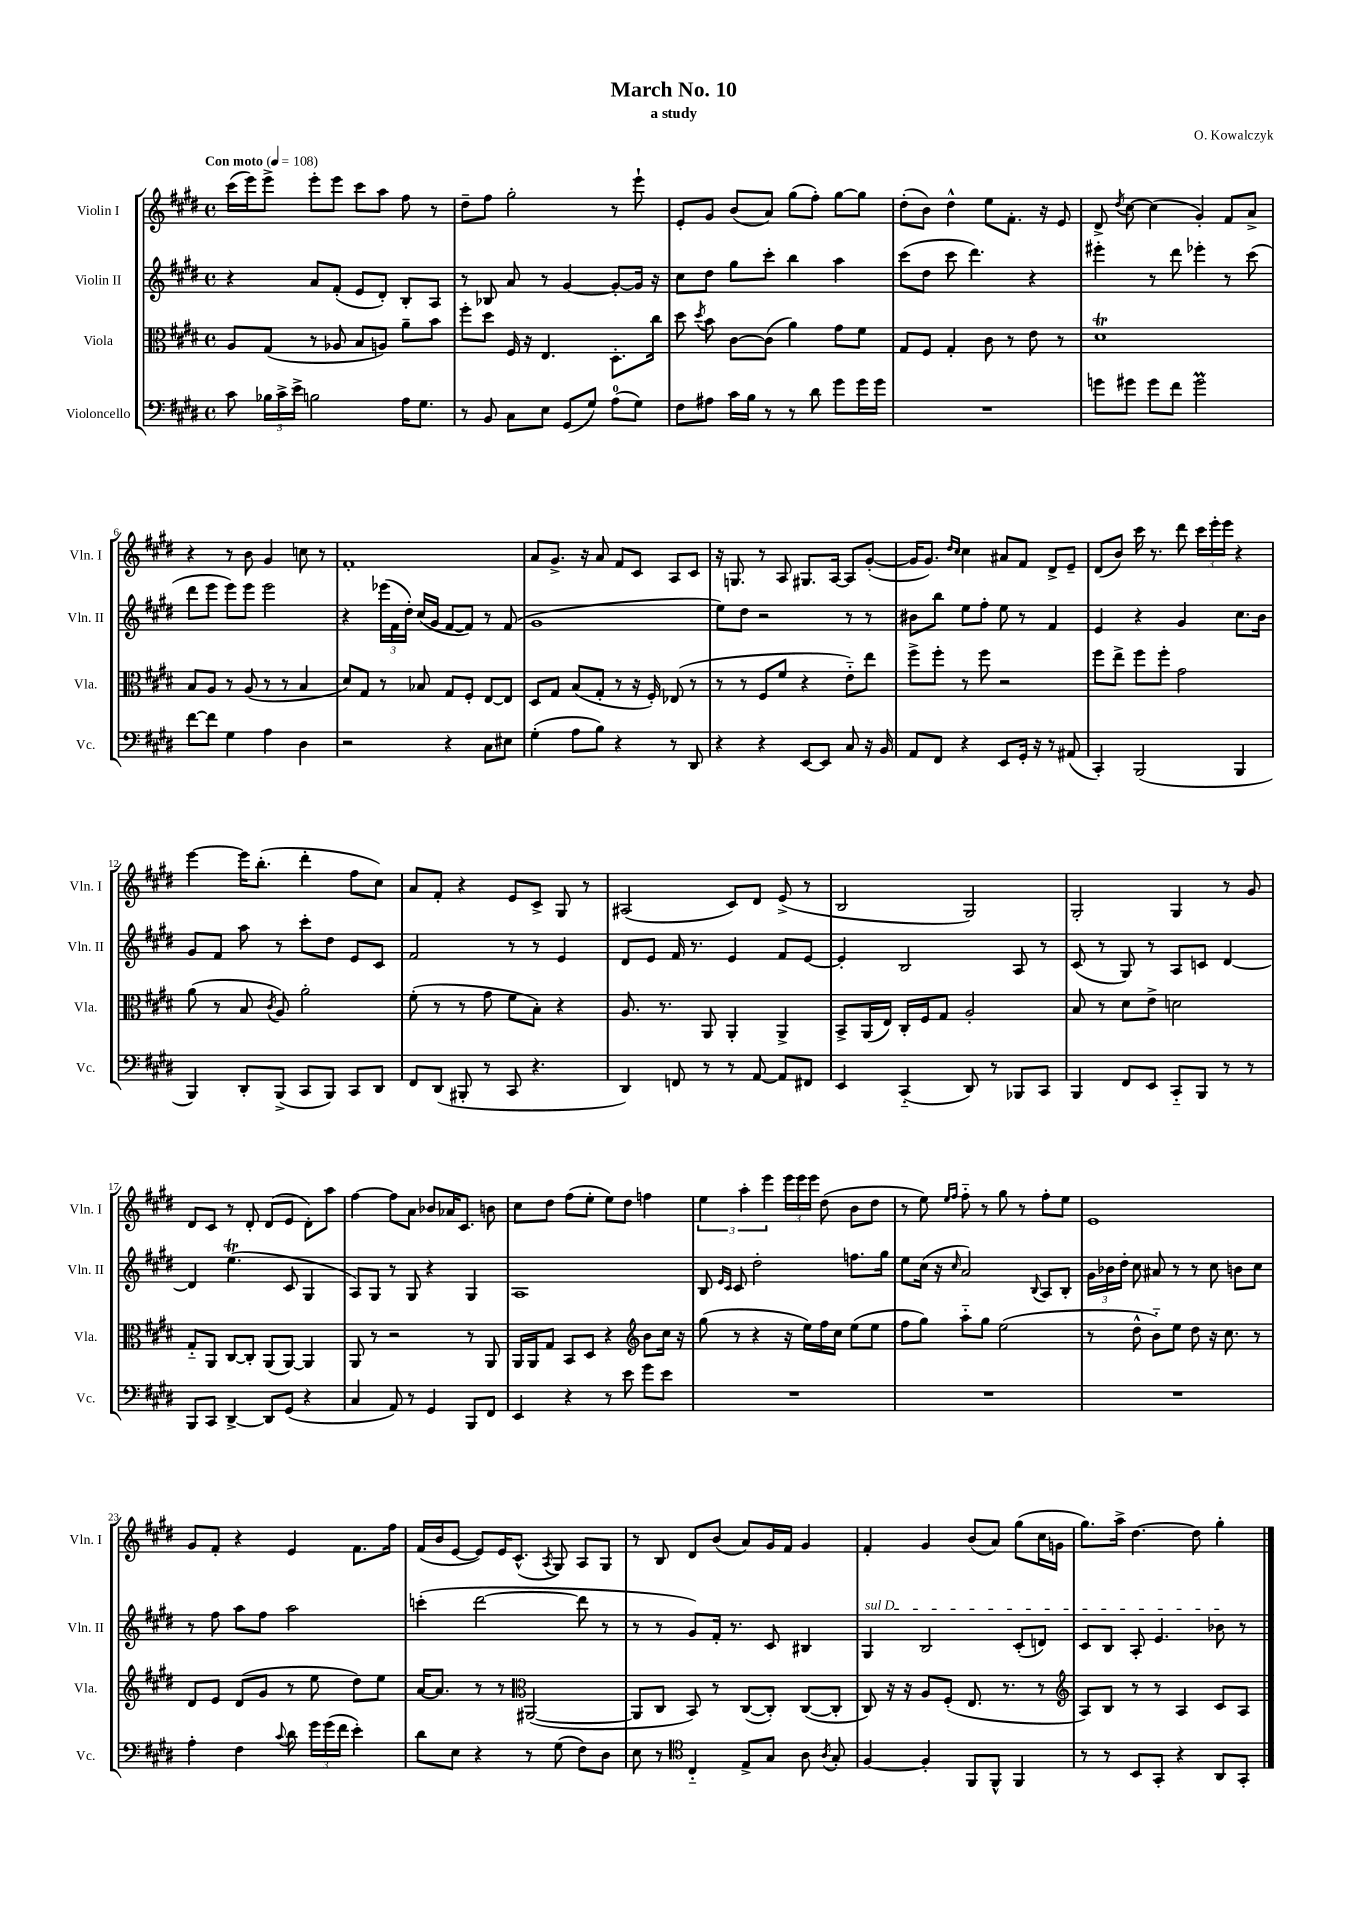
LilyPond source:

\header { title = "March No. 10" composer = "O. Kowalczyk" subtitle = "a study" }
<<
\new StaffGroup <<
\new Staff = "s0" \with { instrumentName = "Violin I" shortInstrumentName = "Vln. I" } {
    \clef treble \key e \major \defaultTimeSignature \time 4/4 \tempo "Con moto" 4 = 108
    \autoBeamOff cis'''16[( e'''16) e'''8]-> e'''8[-. e'''8] cis'''8[ a''8] fis''8 r8 |
    dis''8[-- fis''8] gis''2-. r8 e'''8-! |
    e'8[-. gis'8] b'8[( a'8]) gis''8[( fis''8]-.) gis''8[~ gis''8] |
    dis''8[-.( b'8]) dis''4-^ e''8[ fis'8.]-. r16 e'8 |
    dis'8-> \acciaccatura { dis''8 } cis''8~ cis''4( gis'4-.) fis'8[ a'8]-> |
    r4 r8 b'8 gis'4 c''8 r8 |
    fis'1-. |
    a'8[ gis'8.]-> r16 a'8 fis'8[ cis'8] a8[ cis'8] |
    r16 g8. r8 a8 gis8.[ a16]~ a8[ gis'8]~-.( |
    gis'16[ gis'8.]) \grace { dis''16[ cis''16] } cis''4 ais'8[ fis'8] dis'8[-> e'8]-- |
    dis'8[( b'8]) cis'''16 r8. dis'''8 \tuplet 3/2 { cis'''16[ e'''16-. e'''16] } r4 |
    e'''4~ e'''16[ b''8.]-.( dis'''4-. fis''8[ cis''8]) |
    a'8[ fis'8]-. r4 e'8[ cis'8]-> gis8 r8 |
    ais2( cis'8[) dis'8] e'8->( r8 |
    b2 gis2) |
    gis2-. gis4 r8 gis'8 |
    dis'8[ cis'8] r8 dis'8-. dis'8[( e'8] dis'8[-.) a''8] |
    fis''4~ fis''8[ a'8] bes'8[ aes'16 cis'8.] b'8 |
    cis''8[ dis''8] fis''8[( e''8]-. e''8[) dis''8] f''4 |
    \tuplet 3/2 { e''4 a''4-. e'''4 } \tuplet 3/2 { e'''16[ e'''16 e'''16] } dis''8( b'8[ dis''8] |
    r8 e''8) \grace { e''16[ fis''16] } fis''8-_ r8 gis''8 r8 fis''8[-. e''8] |
    e'1 |
    gis'8[ fis'8]-. r4 e'4 fis'8.[ fis''16] |
    fis'16[( b'16 e'8]~ e'8[) e'16 cis'8.]-^( \acciaccatura { a8 } gis8) a8[ gis8] |
    r8 b8 dis'8[ b'8]( a'8[) gis'16 fis'16] gis'4 |
    fis'4-. gis'4 b'8[( a'8]) gis''8[( cis''16 g'16] |
    gis''8.[) a''16]-> dis''4.~ dis''8 gis''4-. \bar "|." |
}
\new Staff = "s1" \with { instrumentName = "Violin II" shortInstrumentName = "Vln. II" } {
    \clef treble \key e \major \defaultTimeSignature \time 4/4
    \autoBeamOff r4 a'8[ fis'8]-.( e'8[ dis'8]-.) b8[-. a8] |
    r8 bes8 a'8 r8 gis'4~ gis'8[~-. gis'16] r16 |
    cis''8[ dis''8] gis''8[ cis'''8]-. b''4 a''4 |
    cis'''8[( dis''8] cis'''8 dis'''4.) r4 |
    eis'''4-. r8 dis'''8 ees'''4-. r8 cis'''8( |
    dis'''8[ e'''8] e'''8[) e'''8] e'''2 |
    r4 \tuplet 3/2 { ees'''16[( fis'16 dis''16]-.) } cis''16[( gis'16] fis'8[~ fis'8]) r8 fis'8( |
    gis'1 |
    e''8[) dis''8] r2 r8 r8 |
    bis'8[ b''8] e''8[ fis''8]-. e''8 r8 fis'4 |
    e'4 r4 gis'4 cis''8.[ b'16] |
    gis'8[ fis'8] a''8 r8 cis'''8[-. dis''8] e'8[ cis'8] |
    fis'2 r8 r8 e'4 |
    dis'8[ e'8] fis'16 r8. e'4 fis'8[ e'8]~ |
    e'4-. b2 a8 r8 |
    cis'8( r8 gis8) r8 a8[ c'8] dis'4~ |
    dis'4 e''4.\trill( cis'8 gis4 |
    a8[) gis8] r8 gis8 r4 gis4 |
    a1 |
    b8 \grace { e'16[ cis'16] } cis'8 dis''2-. f''8.[ gis''16] |
    e''8[ cis''16]( r16 \grace { cis''16 } a'2) \appoggiatura { b8 } a8[ b8]-. |
    \tuplet 3/2 { gis'16[ bes'16 dis''16]-. } cis''8 ais'8 r8 r8 cis''8 b'8[ cis''8] |
    r8 fis''8 a''8[ fis''8] a''2 |
    c'''4-.( dis'''2~ dis'''8 r8 |
    r8 r8 gis'8[) fis'16]-. r8. cis'8 bis4 |
    \once \override TextSpanner.bound-details.left.text = \markup { \italic "sul D" } gis4\startTextSpan b2 cis'8[-.( d'8]) |
    cis'8[ b8] a8-. e'4. bes'8\stopTextSpan r8 \bar "|." |
}
\new Staff = "s2" \with { instrumentName = "Viola" shortInstrumentName = "Vla." } {
    \clef alto \key e \major \defaultTimeSignature \time 4/4
    \autoBeamOff a8[ gis8]( r8 aes8 b8[ a8]) a'8[-- b'8] |
    fis''8[-. dis''8] fis16 r16 e4. dis8.[-. cis''16] |
    dis''8 \acciaccatura { dis''8 } b'8 cis'8[~ cis'8]( a'4) gis'8[ fis'8] |
    gis8[ fis8] gis4-. cis'8 r8 e'8 r8 |
    dis'1\trill |
    b8[ a8] r8 a8( r8 r8 b4 |
    dis'8[) gis8] r8 bes8 gis8[ fis8]-. e8[~ e8] |
    dis8[ gis8] b8[( gis8]-. r8 r16 fis16-.) ees8( r8 |
    r8 r8 fis8[ fis'8] r4 e'8[-_) e''8] |
    fis''8[-> fis''8]-. r8 fis''8 r2 |
    fis''8[ e''8]-> fis''8[ fis''8]-. gis'2 |
    a'8( r8 b8 \acciaccatura { cis'8 } a8) a'2-. |
    fis'8-.( r8 r8 gis'8 fis'8[ b8]-.) r4 |
    a8. r8. a,8 a,4-. a,4-> |
    b,8[-> a,16( e16]) cis16[-. fis16 gis8] a2-. |
    b8 r8 dis'8[ e'8]-> d'2 |
    gis8[-_ a,8] cis8[~ cis8]-. a,8[( a,8]~) a,4 |
    a,8 r8 r2 r8 a,8 |
    a,16[ a,16 gis8] b,8[ dis8] r4 \clef treble b'8[ cis''16] r16 |
    gis''8( r8 r4 r16 e''16[) fis''16 cis''16] e''8[( e''8] |
    fis''8[ gis''8]) a''8[-_ gis''8] e''2( |
    r8 dis''8-^ b'8[-_) e''8] dis''8 r16 cis''8. r8 |
    dis'8[ e'8] dis'8[( gis'8] r8 e''8 dis''8[) e''8] |
    a'16[~ a'8.] r8 r8 \clef alto ais,2~( |
    ais,8[ cis8] b,8) r8 cis8[~( cis8]-.) cis8[~( cis8]-. |
    cis8) r16 r16 a8[ fis8]-.( e8. r8. r8 |
    \clef treble a8[) b8] r8 r8 a4 cis'8[ a8] \bar "|." |
}
\new Staff = "s3" \with { instrumentName = "Violoncello" shortInstrumentName = "Vc." } {
    \clef bass \key e \major \defaultTimeSignature \time 4/4
    \autoBeamOff cis'8 \tuplet 3/2 { bes16[ cis'16-> e'16]-> } b2 a16[ gis8.] |
    r8 b,8 cis8[ e8] gis,8[( gis8]) a8[-0( gis8]) |
    fis8[ ais8] cis'16[ b16] r8 r8 dis'8 gis'8[ gis'16 gis'16] |
    R1 |
    g'8[ gis'8] gis'8[ fis'8] gis'2\prall |
    fis'8[~ fis'8] gis4 a4 dis4 |
    r2 r4 cis8[ eis8] |
    gis4-.( a8[ b8]) r4 r8 dis,8 |
    r4 r4 e,8[~ e,8] cis8 r16 b,16 |
    a,8[ fis,8] r4 e,8[ gis,16]-. r16 r8 ais,8( |
    cis,4-.) b,,2( b,,4 |
    b,,4) dis,8[-. b,,8]->( cis,8[ b,,8]) cis,8[ dis,8] |
    fis,8[ dis,8]( bis,,8-. r8 cis,8 r4. |
    dis,4) f,8 r8 r8 a,8~ a,8[ fis,8] |
    e,4 cis,4-_( dis,8) r8 bes,,8[ cis,8] |
    b,,4 fis,8[ e,8] cis,8[-_ b,,8] r8 r8 |
    b,,8[ cis,8] dis,4~-> dis,8[ gis,8]( r4 |
    cis4 a,8) r8 gis,4 b,,8[ fis,8] |
    e,4 r4 r8 e'8 gis'8[ e'8] |
    R1 |
    R1 |
    R1 |
    a4-. fis4 \appoggiatura { cis'8 } dis'8 \tuplet 3/2 { gis'16[ gis'16( fis'16] } e'4-.) |
    dis'8[ e8] r4 r8 gis8( fis8[) dis8] |
    e8 r8 \clef tenor cis4-_ e8[-> gis8] a8 \acciaccatura { a8 } gis8-. |
    fis4~ fis4-. fis,8[ fis,8]-^ fis,4 |
    r8 r8 b,8[ gis,8]-. r4 a,8[ gis,8]-. \bar "|." |
}
>>
>>
